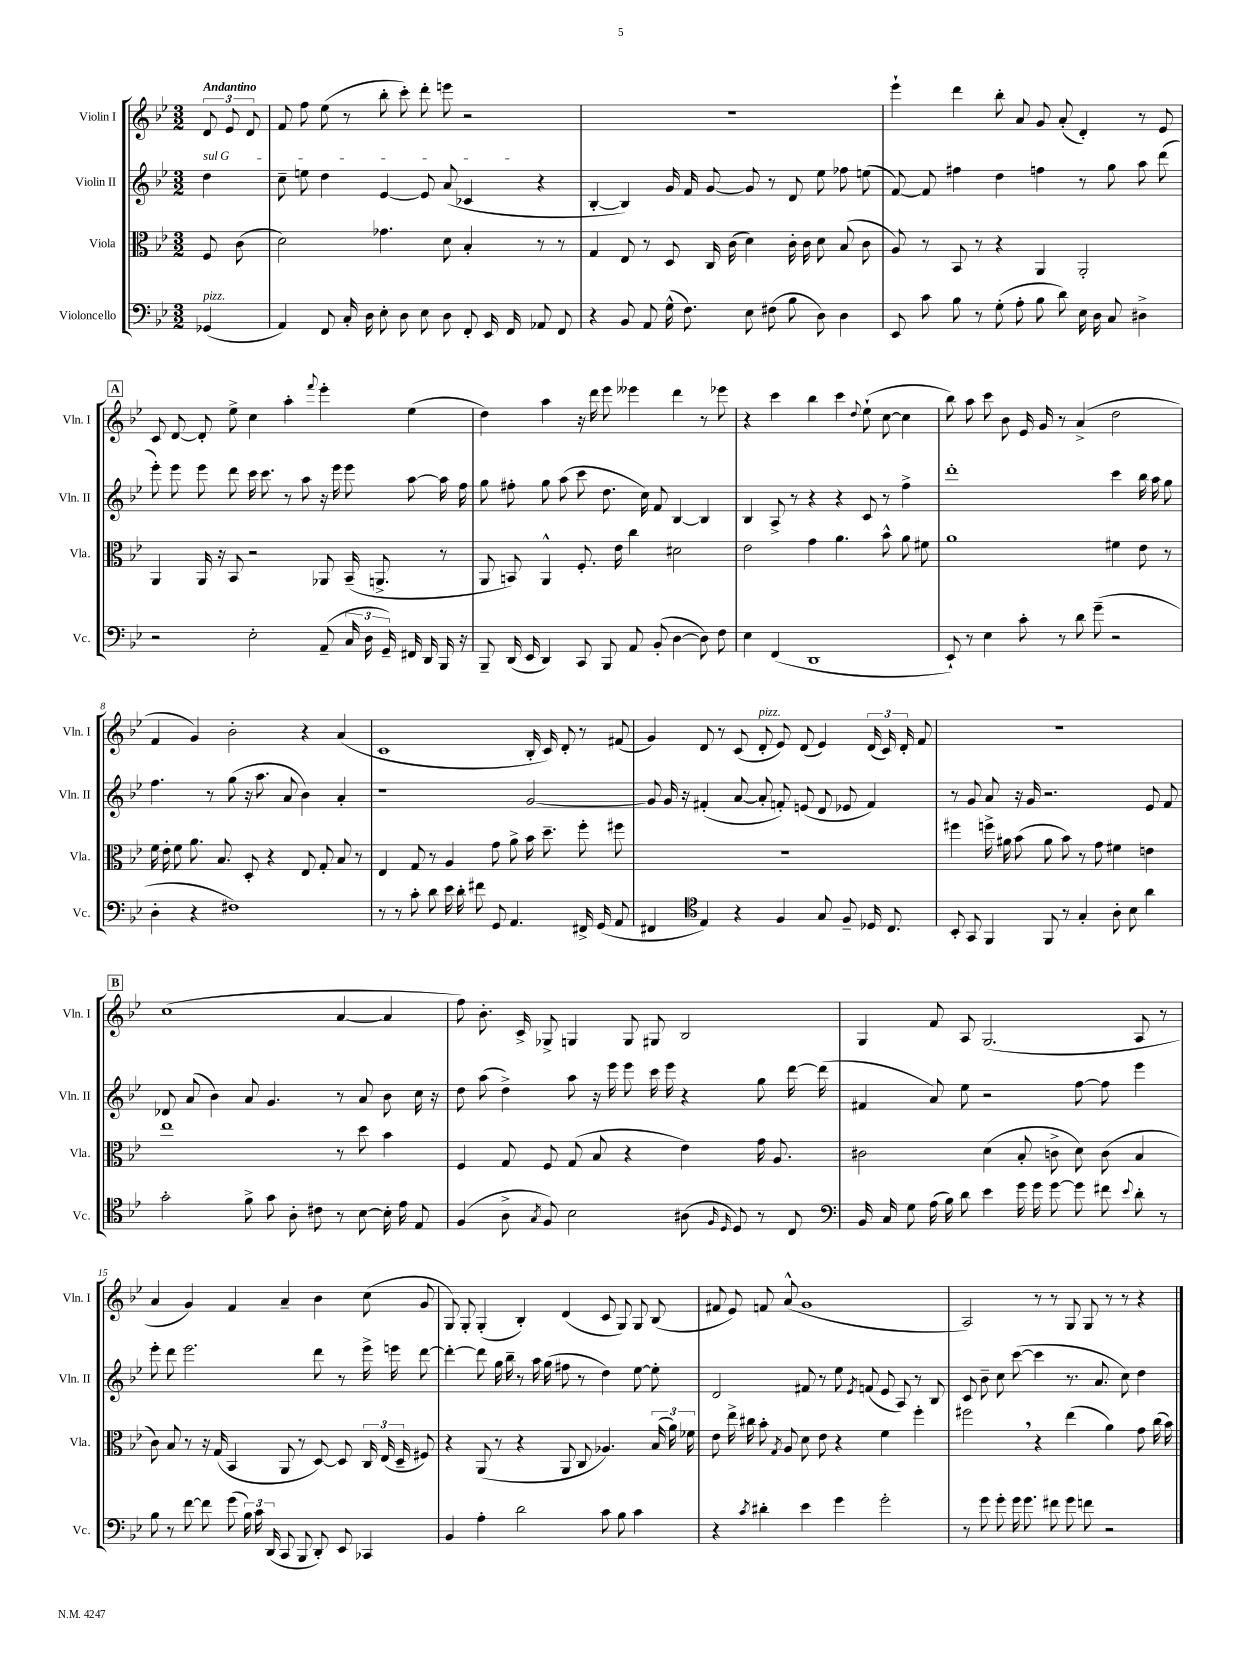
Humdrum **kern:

**kern	**kern	**kern	**kern
*part4	*part3	*part2	*part1
*staff4	*staff3	*staff2	*staff1
*I"Violoncello	*I"Viola	*I"Violin II	*I"Violin I
*I'Vc.	*I'Vla.	*I'Vln. II	*I'Vln. I
*clefF4	*clefC3	*clefG2	*clefG2
*k[b-e-]	*k[b-e-]	*k[b-e-]	*k[b-e-]
*M3/2	*M3/2	*M3/2	*M3/2
=	=	=	=
!	!	!	!LO:TX:a:B:t=Andantino
!	!	!LO:TX:a:i:t=sul G	!
!LO:TX:a:i:t=pizz.	!	!	!
(4GG-X/	8F/	4dd\	12d/
.	.	.	12e-/
.	(8c\	.	.
.	.	.	12d/
=1	=1	=1	=1
4AA/)	2d\)	8cc~\	8f/
.	.	8een\	8ff\
8FF/	.	4dd\	(8ee-\
16C'/	.	.	8r
16D\	.	.	.
8E-'\	4.g-X\	[4e-/	8bb-'\
8D\	.	.	8ccc'\)
8E-\	.	8e-/]	8ddd'\
8D\	8d\	(8a/	8eeen\
8FF'/	4B-'/	4c-X/	2r
16EE-/	.	.	.
16FF/	.	.	.
8AA-X/	8r	4r	.
8FF/	8r	.	.
=2	=2	=2	=2
4r	4G/	[4B-'/	1.r
8BB-/	8E-/	4B-/])	.
8AA/	8r	.	.
(16G^^\	8D/	16g/	.
8.F\)	.	16f/	.
.	16C/	[8g/	.
.	(16c\	.	.
8E-\	4d\)	8g/]	.
(8F#X\	.	8r	.
8B-\	16c'\	8d/	.
.	16c\	.	.
8D\)	8d\	8ee-\	.
4D\	(8B-/	8ff-X\	.
.	8c\	(8een\	.
=3	=3	=3	=3
8EE-/	8A/)	[8f/)	4eee-`\
8c\	8r	8f/]	.
8B-\	8BB-/	4ff#X\	4ddd\
8r	8r	.	.
(8G'\	4r	4dd\	8bb-'\
8A'\	.	.	8a/
8B-\	4AA/	4ffn\	8g/
8d\)	.	.	(8a'/
16E-\	2AA'/	8r	4d'/)
16D\	.	.	.
8C/	.	8gg\	.
4D#X^\	.	8aa\	8r
.	.	(8ddd\	8e-/
!!LO:LB:g=z
!!LO:REH:place=s1:t=A
=4	=4	=4	=4
2r	4AA/	8eee-'\)	8c/
.	.	8eee-\	[8d/
.	16AA/	8eee-\	8d'/]
.	16r	.	.
.	8BB-/	8ddd\	8ee-^\
2E-'\	2r	16ccc\	4cc\
.	.	8.ccc\	.
.	.	8r	4aa'\
.	.	8aa\	.
.	.	.	8qqfff/
(8AA~/	8AA-X/	16r	4eee-'\
.	.	16eee-\	.
24C/	(16BB-~/	8eee-\	.
24D\	.	.	.
.	8.AAn^/	.	.
24GG~/)	.	.	.
16FF#X/	.	[8aa\	(4ee-\
16DD/	.	.	.
16BBB-/	8r	16aa\]	.
16r	.	16ff\	.
=5	=5	=5	=5
8BBB-~/	8AA/	8gg\	4dd\)
(16DD/	8BBn/)	8ff#X'\	.
16EE-/	.	.	.
4DD/)	4AA^^/	8gg\	4aa\
.	.	(8aa\	.
8CC/	8.F'/	8ccc\	16r
.	.	.	16ddd\
8BBB-/	.	8.dd\	8eee-\
.	16e-\	.	.
8AA/	4cc\	.	4eee--X\
.	.	16cc\)	.
(8BB-'/	.	8f/	.
[4D\	2d#X\	[4B-/	4ddd\
8D\])	.	4B-/]	8r
8F\	.	.	8eee-X\
=6	=6	=6	=6
4E-\	2e-\	4B-/	4r
(4FF/	.	8A^/	4ccc\
.	.	8r	.
1DD	4g\	4r	4bb-\
.	4.a\	4r	4ccc\
.	.	.	8qqdd/
.	.	8c/	(8ee-`\
.	8b-^^\	8r	[8cc\
.	8a\	4ff^\	4cc\]
.	8f#X\	.	.
=7	=7	=7	=7
8EE-`/)	1a	1ddd'	8bb-\)
8r	.	.	8aa\
4E-\	.	.	8ccc\
.	.	.	8b-\
8c'\	.	.	16e-/
.	.	.	16g/
8r	.	.	8r
8d\	.	.	(4a^/
(8g~\	.	.	.
2r	4f#X\	4ccc\	2dd\
.	8e-\	16bb-\	.
.	.	16aa\	.
.	8r	8gg\	.
!!LO:LB:g=z
=8	=8	=8	=8
4D'\	16f\	4.ff\	4f/
.	16e-'\	.	.
.	8f\	.	.
4r	8.a\	.	4g/)
.	.	8r	.
.	8.B-/	.	.
1F#X)	.	(8gg\	2b-'\
.	8D'/	16r	.
.	.	8.aa\	.
.	4r	.	.
.	.	8a/	.
.	8E-/	4b-\)	4r
.	8G'/	.	.
.	8B-/	4a'/	(4a/
.	8r	.	.
=9	=9	=9	=9
8r	4E-/	1r	1c
8r	.	.	.
8c'\	8G/	.	.
8d\	8r	.	.
16e-\	4A/	.	.
16d'\	.	.	.
8f#X\	.	.	.
8GG/	8g\	.	.
4.AA/	8a^\	.	.
.	16b-\	[2g/	16B-'/
.	8.dd~\	.	16c/)
.	.	.	8d'/
16FF#X^/	8ff'\	.	8r
(16GG/	.	.	.
8AA/	8ff#X\	.	(8f#X/
=10	=10	=10	=10
4FF#X/	1.r	8g/]	4g/)
.	.	16g/	.
.	.	16r	.
*clefC4	*	*	*
4E-/)	.	(4f#X'/	8d/
.	.	.	8r
4r	.	[8a/	(8c/
!	!	!	!LO:TX:a:i:t=pizz.
.	.	8a'/]	8d'/
4F/	.	8fn'/)	8e-/)
.	.	(8en/	(8d/
8G/	.	8d/	4e-/)
8F~/	.	8e-X/	.
16D-X/	.	4f/)	(24d/
.	.	.	24c/)
8.C/	.	.	.
.	.	.	24d'/
.	.	.	8f/
=11	=11	=11	=11
8BB-'/	4ff#X\	8r	1.r
8GG/	.	8g/	.
4FF/	16ffn^\	8a/	.
.	16a#X\	.	.
.	(8b-\	16r	.
.	.	16g/	.
8FF/	8a#\	2.r	.
8r	8b-\)	.	.
4G'/	8r	.	.
.	8g\	.	.
8A'\	4f#X\	.	.
8B-\	.	.	.
4a\	4en\	8e-/	.
.	.	8f/	.
!!LO:LB:g=z
!!LO:REH:place=s1:t=B
=12	=12	=12	=12
2g'\	1ee-	8d-X/	(1cc
.	.	(8a/	.
.	.	4b-\)	.
8f^\	.	8a/	.
8g\	.	4.g/	.
8A'\	.	.	.
8c#X\	.	.	.
8r	8r	8r	[4a/
[8B-\	8dd\	8a/	.
16B-'\]	4b-\	8b-\	4a/]
16e-\	.	.	.
8E-/	.	16cc\	.
.	.	16r	.
=13	=13	=13	=13
(4F/	4F/	8dd\	8ff\)
.	.	(8aa\	8.b-'\
8A^\	8G/	4dd^\)	.
.	.	.	16c^/
8qG/	.	.	.
8F/)	8F/	.	8G-X^/
2B-\	(8G/	8aa\	4Gn/
.	8B-/	16r	.
.	.	16eee-\	.
.	4r	8eee-\	8G/
.	.	16ccc\	8G#X/
.	.	16eee-\	.
(8A#X\	4e-\)	4r	2B-/
16qqF/	.	.	.
16qqD/	.	.	.
8D/)	.	.	.
8r	16g\	8gg\	.
.	8.A/	.	.
8C/	.	[16ddd\	.
.	.	(16ddd\]	.
=14	=14	=14	=14
*clefF4	*	*	*
16BB-/	2c#X\	4f#X/	4G/
16C/	.	.	.
8G\	.	.	.
(16A\	.	8a/)	8f/
16B-\)	.	.	.
8d\	.	8ee-\	8A/
4e-\	(4d\	2r	(2.G/
16g\	8B-'/	.	.
16g\	.	.	.
[8g\	8cn^\	.	.
8g\]	8d\)	[8ff\	.
8f#X\	(8c\	8ff\]	.
8qqe-/	.	.	.
8d'\	4B-/	4eee-\	8A/
8r	.	.	8r
!!LO:LB:g=z
=15	=15	=15	=15
8B-\	8c\)	8eee-'\	4a/
8r	8B-/	8ddd\	.
[8f\	8r	2.eee-\	4g/)
8f\]	16r	.	.
.	(16G/	.	.
(8g\	4BB-/	.	4f/
24B-\)	.	.	.
24c\	.	.	.
(24DD/	.	.	.
8CC/	8AA/	.	4a~/
8BBB-/	8r	.	.
8DD'/)	[8D/)	8ddd\	4b-\
8EE-/	8D/]	8r	.
4CC-X/	24C/	16eee-^\	(8cc\
.	(24E-/	.	.
.	.	16eeen\	.
.	24D~/	.	.
.	8F#X/)	[8ddd\	8g/
=16	=16	=16	=16
4BB-/	4r	4ddd'\_	8G/)
.	.	.	8G'/
4A'\	(8AA/	8ddd\]	(4G'/
.	8r	16gg\	.
.	.	16bb-~\	.
2d\	4r	8r	4B-'/)
.	.	16aa\	.
.	.	(16gg\	.
.	8AA/	8ff#X\	(4d/
.	8C/	8r	.
8c\	4.A-X/)	4dd\)	8c/
8B-\	.	.	8G/)
4c\	.	[8ee-\	8G/
.	(24B-/	8ee-'\]	(8B-/
.	24a\)	.	.
.	24f-X\	.	.
=17	=17	=17	=17
4r	8e-\	2d/	8f#X/
.	16ee-^\	.	8e-/)
.	16cc#X\	.	.
8qc/	.	.	.
4d#X'\	8b-'\	.	8fn/
.	8qG/	.	.
.	8A/	.	(8a^^/
4e-\	8d\	8f#X/	1g
.	8e-\	8r	.
4g\	4r	8ee-\	.
.	.	8qe-/	.
.	.	(8fn/	.
2g'\	4f\	8e-/	.
.	.	8A/)	.
.	4ff'\	8r	.
.	.	8B-/	.
=18	=18	=18	=18
8r	2ff#X,\	8c/	2A/)
8g\	.	8b-~\	.
8g'\	.	8cc\	.
16g\	.	([8ccc\	.
8.g\	.	.	.
.	4r	4ccc\]	8r
8f#X\	.	.	8r
8g\	(4ee-\	8.r	8G/
8fn\	.	.	8G/
.	.	8.a/	.
2r	4a\)	.	8r
.	.	8cc\)	8r
.	8g\	4dd\	4r
.	(16cc\	.	.
.	16b-\)	.	.
==	==	==	==
*-	*-	*-	*-
